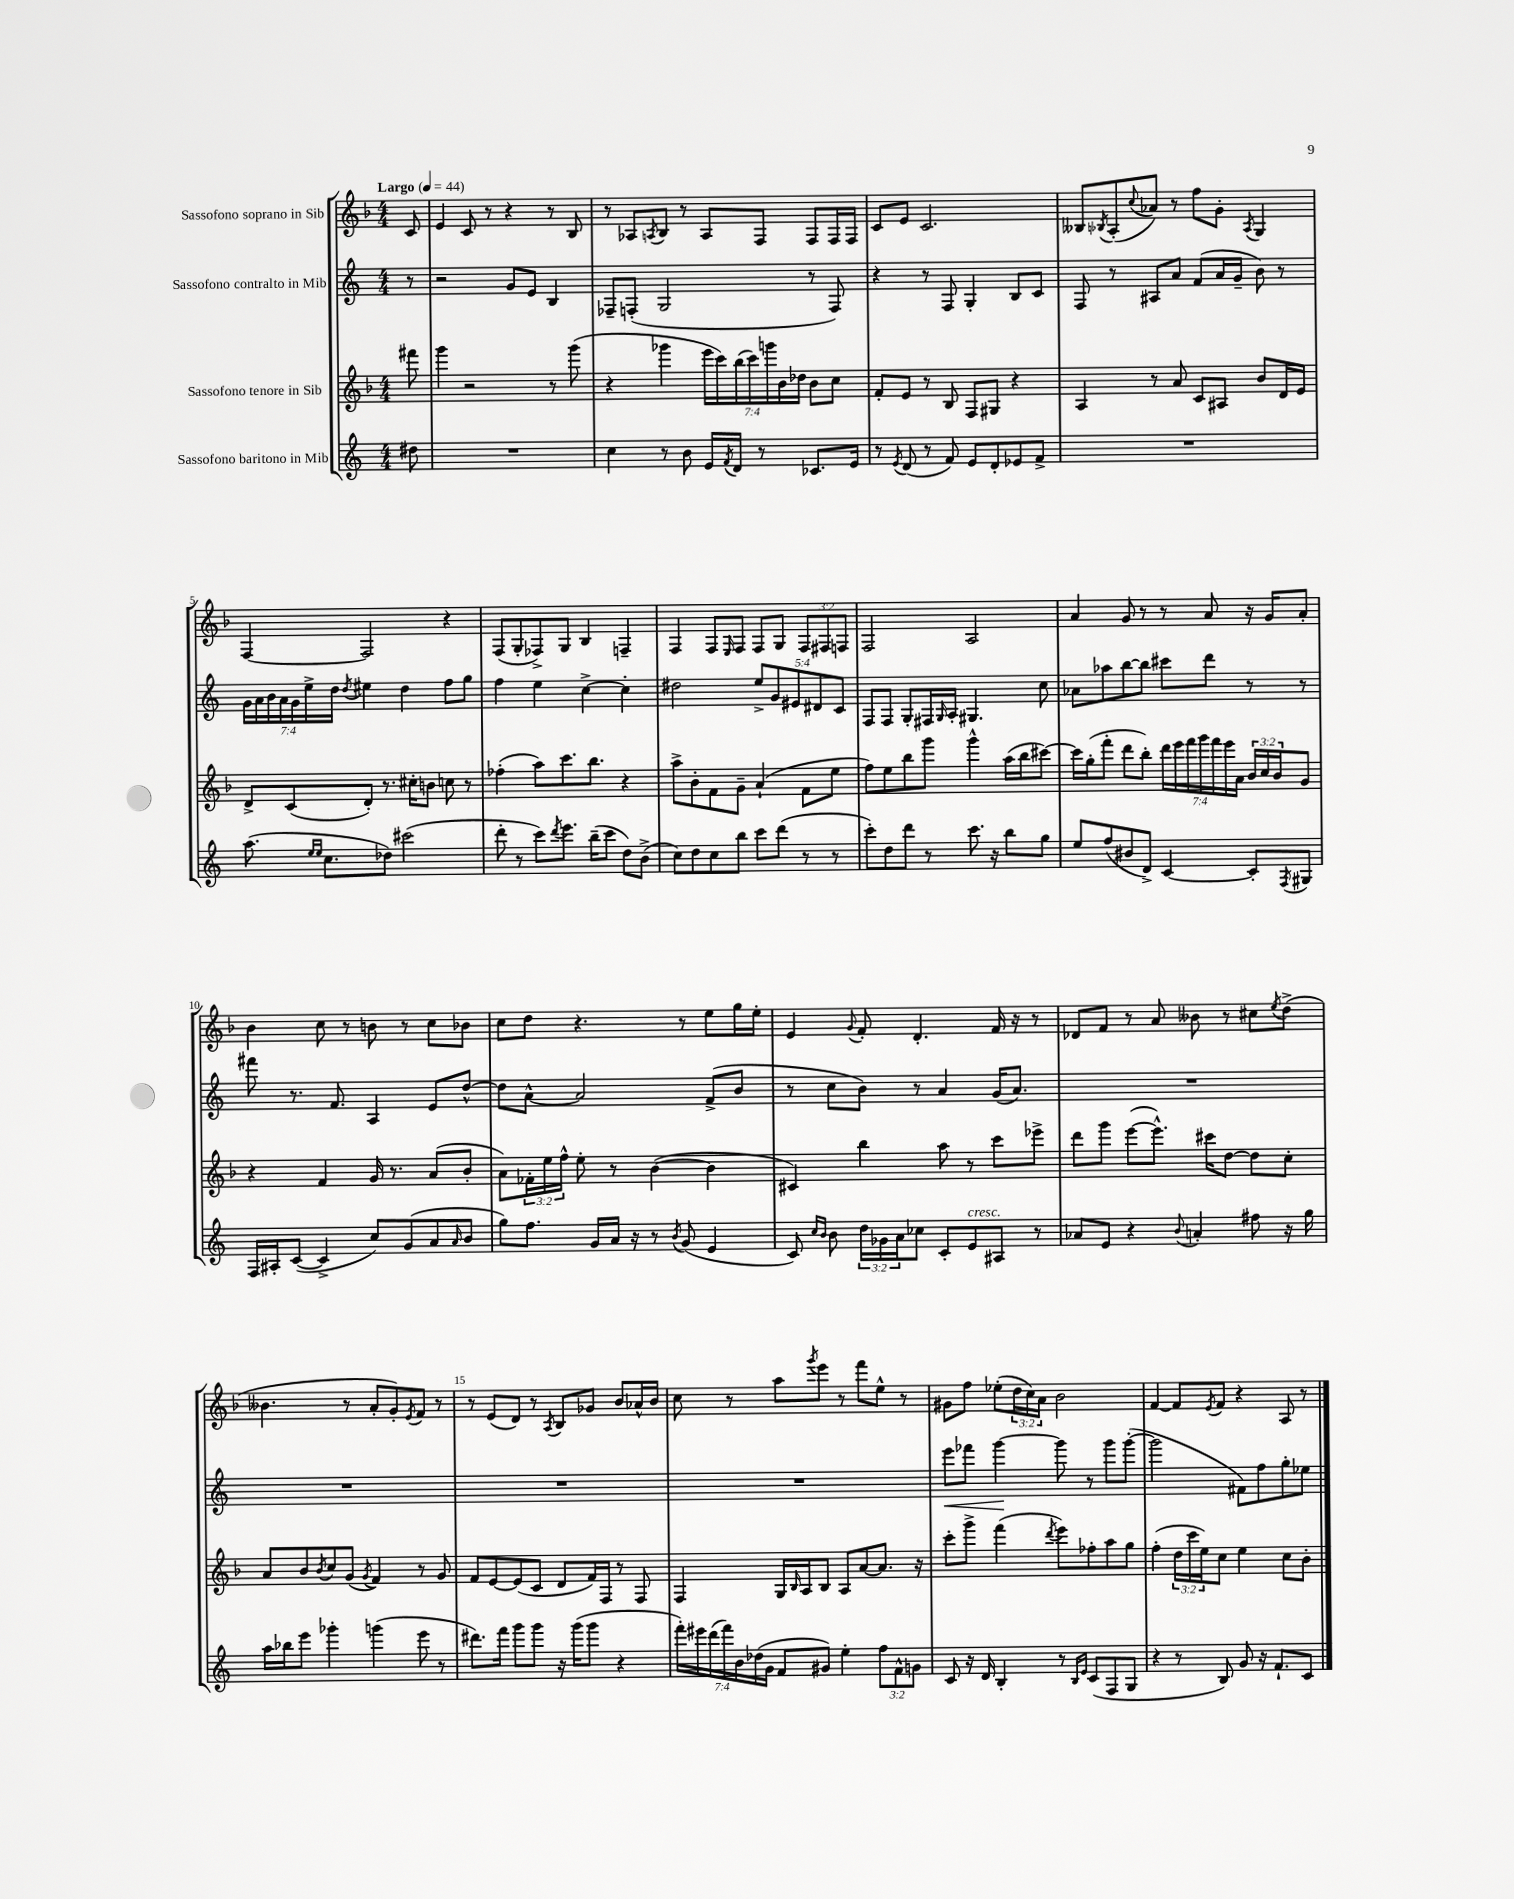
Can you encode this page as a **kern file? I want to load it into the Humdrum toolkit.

**kern	**kern	**kern	**dynam	**kern
*part4	*part3	*part2	*part2	*part1
*staff4	*staff3	*staff2	*staff2	*staff1
*I"Sassofono baritono in Mib	*I"Sassofono tenore in Sib	*I"Sassofono contralto in Mib	*	*I"Sassofono soprano in Sib
*clefG2	*clefG2	*clefG2	*	*clefG2
*k[]	*k[b-]	*k[]	*	*k[b-]
*M4/4	*M4/4	*M4/4	*	*M4/4
*MM44	*MM44	*MM44	*	*MM44
=	=	=	=	=
!	!	!	!	!LO:TX:a:B:t=Largo
8dd#X\	8fff#X\	8r	.	8c/
=1	=1	=1	=1	=1
1r	4ggg\	2r	.	4e/
.	2r	.	.	8c/
.	.	.	.	8r
.	.	8g/L	.	4r
.	.	8e/J	.	.
.	8r	4B/	.	8r
.	(8ggg\	.	.	8B-/
=2	=2	=2	=2	=2
4cc\	4r	8F-X~/L	.	8r
.	.	(8Fn'/J	.	8A-X/L
.	.	.	.	8qAn/
8r	4ggg-X\	2G/	.	8B-/J
8b\	.	.	.	8r
16e/LL	28eee\LL	.	.	8A/L
.	28ccc\)	.	.	.
8qf/	.	.	.	.
16d/JJ	.	.	.	.
.	(28bb-\	.	.	.
.	28ccc\)	.	.	.
8r	.	.	.	8F/J
.	28gggn\	.	.	.
.	28b-\	.	.	.
.	28dd-X\JJ	.	.	.
8.c-X/L	8b-\L	8r	.	8F/L
.	8cc\J	8F/)	.	16F/L
16e/Jk	.	.	.	16F/JJ
=3	=3	=3	=3	=3
8r	8f'/L	4r	.	8c/L
8qe/	.	.	.	.
(8d/	8e/J	.	.	8e/J
8r	8r	8r	.	2.c/
8f/)	8B-/	8F/	.	.
8e/L	8F/L	4G'/	.	.
8d'/	8G#X/J	.	.	.
8e-X/	4r	8B/L	.	.
8f^/J	.	8c/J	.	.
=4	=4	=4	=4	=4
1r	4A/	8F/	.	8B--X/L
.	.	.	.	8qB-X/
.	.	8r	.	(8A'/
.	.	.	.	8qqcc/
.	8r	8A#X/L	.	8a-X/J)
.	8a/	8a/J	.	8r
.	8c/L	(8f/L	.	8ff\L
.	8A#X/J	16a/L	.	8g'\J
.	.	16g~/JJ	.	.
.	.	.	.	8qA/
.	8b-/L	8b\)	.	4G/
.	16d/L	8r	.	.
.	16e/JJ	.	.	.
!!LO:LB:g=z
=5	=5	=5	=5	=5
(8.aa\	8d^/L	28g\LL	.	[4F/
.	.	28a\	.	.
.	.	28b\	.	.
.	.	28a\	.	.
.	(8c/	.	.	.
.	.	28g\	.	.
.	.	28ee^\	.	.
16qqee/LL	.	.	.	.
16qqee/JJ	.	.	.	.
8.cc\L	.	.	.	.
.	.	28dd\JJ	.	.
.	.	8qdd/	.	.
.	8d'/J)	4ee#X\	.	2F/]
8dd-X\J)	8.r	.	.	.
(2ccc#X\	.	4dd\	.	.
.	16cc#X'\KL	.	.	.
.	8bn\J	.	.	.
.	8ccn\	8ff\L	.	4r
.	8r	8gg\J	.	.
=6	=6	=6	=6	=6
8ddd'\	(4ff-X'\	4ff\	.	(8F/L
8r	.	.	.	8G'/
8ccc\L)	8aa\L)	4ee\	.	8F-X^/)
8qddd/	.	.	.	.
8.eee\J	8.ccc\	.	.	8G/J
.	.	[4cc^\	.	4B-/
(16bb~\KL	8.bb-\J	.	.	.
8ccc\J	.	.	.	.
8dd\L)	4r	4cc'\]	.	4Fn~/
(8b^\J	.	.	.	.
=7	=7	=7	=7	=7
8cc\L)	8aa^\L	2dd#X\	.	4F/
8dd\	8b-'\	.	.	.
8cc\	8f\	.	.	8F/L
.	.	.	.	16qqE/
8bb\J	8g~\J	.	.	8F/J
8ccc\L	(4a`/	10ee^/L	.	8F/L
.	.	10g/	.	.
(8ddd\J	.	.	.	8G/J
.	.	10e#X/	.	.
8r	8f\L	.	.	12F/L
.	.	10d#X/	.	.
.	.	.	.	12F#X/
8r	8ee\J	.	.	.
.	.	10c/J	.	.
.	.	.	.	12Fn/J
=8	=8	=8	=8	=8
8ccc'\L)	8ff\L)	8F/L	.	2F/
8dd\	8ee\	8F/J	.	.
8ddd\J	8bb-\	8G'/L	.	.
8r	8ggg\J	16F#X/L	.	.
.	.	16qqG/	.	.
.	.	16A'/JJ	.	.
8.ccc\	4ggg^^\	4.G#X/	.	2A/
16r	.	.	.	.
8bb\L	(16aa\LL	.	.	.
.	16bb-\J	.	.	.
8gg\J	[8ccc#X\J)	8cc\	.	.
=9	=9	=9	=9	=9
8ee/L	16ccc#\LL]	8a-X\L	.	4a/
.	(16gg'\J	.	.	.
(8ff/	8fff'\J	8aa-X\	.	.
8b#X/	8ddd\L	[8bb\	.	8g/
8d^/J)	8bb-'\J)	8bb\J]	.	8r
[4c/	28ddd\LL	8ccc#X\L	.	8r
.	28eee\	.	.	.
.	28fff\	.	.	.
.	28ggg\	.	.	.
.	.	8ddd\J	.	8a/
.	28fff\	.	.	.
.	28eee\	.	.	.
.	28a\JJ	.	.	.
8c'/L]	24b-/LL	8r	.	16r
.	24cc/	.	.	.
.	.	.	.	16g/KL
.	24b-/J	.	.	.
8qF/	.	.	.	.
8G#X/J	8g/J	8r	.	8a'/J
!!LO:LB:g=z
=10	=10	=10	=10	=10
16F/LL	4r	8fff#X\	.	4b-\
16A#X'/J	.	.	.	.
([8c/J	.	8.r	.	.
4c^/]	4f/	.	.	8cc\
.	.	8.f/	.	.
.	.	.	.	8r
8cc/L)	16g/	4A/	.	8bn\
.	8.r	.	.	.
(8g/	.	.	.	8r
8a/	(8a/L	8e/L	.	8cc\L
16qqa/	.	.	.	.
8b/J	8b-'/J	[8dd^^/J	.	8b-X\J
=11	=11	=11	=11	=11
8gg\L)	8a\L)	8dd\L]	.	8cc\L
8.ff\J	24f-X'\L	[8a^^\J	.	8dd\J
.	24ee\	.	.	.
.	24ff^^\JJ	.	.	.
.	8ee'\	2a/]	.	4.r
16g/LL	.	.	.	.
16a/JJ	8r	.	.	.
16r	.	.	.	.
8r	([4b-\	.	.	.
8qb/	.	.	.	.
(8g/	.	.	.	8r
4e/	4b-\]	(8f^/L	.	8ee\L
.	.	8b/J	.	16gg\L
.	.	.	.	16ee'\JJ
=12	=12	=12	=12	=12
8c/)	4c#X/)	8r	.	4e/
16qqcc/LL	.	.	.	.
16qqb/JJ	.	.	.	.
8b\	.	8cc\L	.	.
.	.	.	.	8qqg/
24dd\LL	4bb-\	8b\J)	.	8f'/
24g-X\	.	.	.	.
24a\J	.	.	.	.
8cc-X\J	.	8r	.	4.d'/
8c'/L	8aa\	4a/	.	.
!LO:TX:a:i:t=cresc.	!	!	!	!
8e/	8r	.	.	.
8A#X/J	8ccc\L	(16g/KL	.	16f/
.	.	8.a/J)	.	16r
8r	8eee-X^\J	.	.	8r
=13	=13	=13	=13	=13
8a-X/L	8ddd\L	1r	.	8d-X/L
8e/J	8ggg\J	.	.	8f/J
4r	([8eee\L	.	.	8r
.	8.eee^^\J])	.	.	8a/
8qqb/	.	.	.	.
4an'/	.	.	.	8b--X\
.	16ccc#X\KL	.	.	.
.	[8dd\J	.	.	8r
8ff#X\	8dd\L]	.	.	8cc#X\L
.	.	.	.	8qee/
16r	8cc'\J	.	.	(8dd^\J
16gg\	.	.	.	.
!!LO:LB:g=z
=14	=14	=14	=14	=14
16aa\LL	8a/L	1r	.	4.b--X\
16bb-X\J	.	.	.	.
8eee\J	8b-/	.	.	.
.	8qb-/	.	.	.
4ggg-X'\	8cc/	.	.	.
.	(8g/J	.	.	8r
.	8qg/	.	.	.
(4gggn\	4f/)	.	.	8a'/L
.	.	.	.	8g'/)
.	.	.	.	8qe/
8eee\	8r	.	.	8f/J
8r	8g/	.	.	8r
=15	=15	=15	=15	=15
8.ddd#X\L)	8f/L	1r	.	8r
.	[8e/	.	.	(8e/L
16fff\Jk	.	.	.	.
8ggg\L	(8e/]	.	.	8d/J)
8ggg\J	8c/J	.	.	8r
.	.	.	.	8qA/
16r	8d/L	.	.	8B-/L
(16ggg\KL	.	.	.	.
8ggg\J	16f/L)	.	.	8g-X/J
.	16F/JJ	.	.	.
4r	8r	.	.	8b-/L
.	8F/	.	.	16a-X^^/L
.	.	.	.	16b-/JJ
=16	=16	=16	=16	=16
28fff'\LL)	4F/	1r	.	8cc\
28eee#X\	.	.	.	.
(28ddd\	.	.	.	.
28fff\)	.	.	.	.
.	.	.	.	8r
28b\	.	.	.	.
(28dd-X\	.	.	.	.
28g\JJ	.	.	.	.
8f/L	16G/LL	.	.	8aa\L
.	16qqB-/	.	.	.
.	16A/J	.	.	.
.	.	.	.	8qggg/
8g#X/J)	8B-/J	.	.	8eee\J
4ee'\	8A/L	.	.	8r
.	[8a/	.	.	8fff\L
12ff\L	8.a/J]	.	.	8ee^^\J
12f^^\	.	.	.	.
.	.	.	.	8r
12gn\J	.	.	.	.
.	16r	.	.	.
=17	=17	=17	=17	=17
!	!	!	!LO:HP:b	!
8c/	8ccc'\L	8eee\L	<	8g#X\L
16r	8ggg^\J	8fff-X\J	.	8ff\J
16d/	.	.	.	.
4B'/	(4fff\	[4ggg\	.	(8ee-X'\L
.	.	.	.	24dd\L
.	.	.	.	24cc\)
.	.	.	.	24a\JJ
.	8qddd/	.	.	.
8r	8eee\L)	8ggg\]	[	2b-\
16qqB/LL	.	.	.	.
16qqe/JJ	.	.	.	.
(8c/L	8ff-X'\	8r	.	.
8F/	8aa\	8ggg\L	.	.
8G/J	8gg\J	([8ggg'\J	.	.
=18	=18	=18	=18	=18
4r	(4ff'\	2ggg\]	.	[4f/
8r	24dd\LL	.	.	8f/L]
.	24ccc\	.	.	.
.	24ee\J)	.	.	.
.	.	.	.	8qe/
8B/)	8cc\J	.	.	8f/J
8g/	4ee\	8f#X\L)	.	4r
16r	.	8ff\	.	.
8.f`/L	.	.	.	.
.	8cc\L	8gg'\	.	8A/
8c/J	8b-'\J	8ee-X\J	.	8r
==	==	==	==	==
*-	*-	*-	*-	*-
